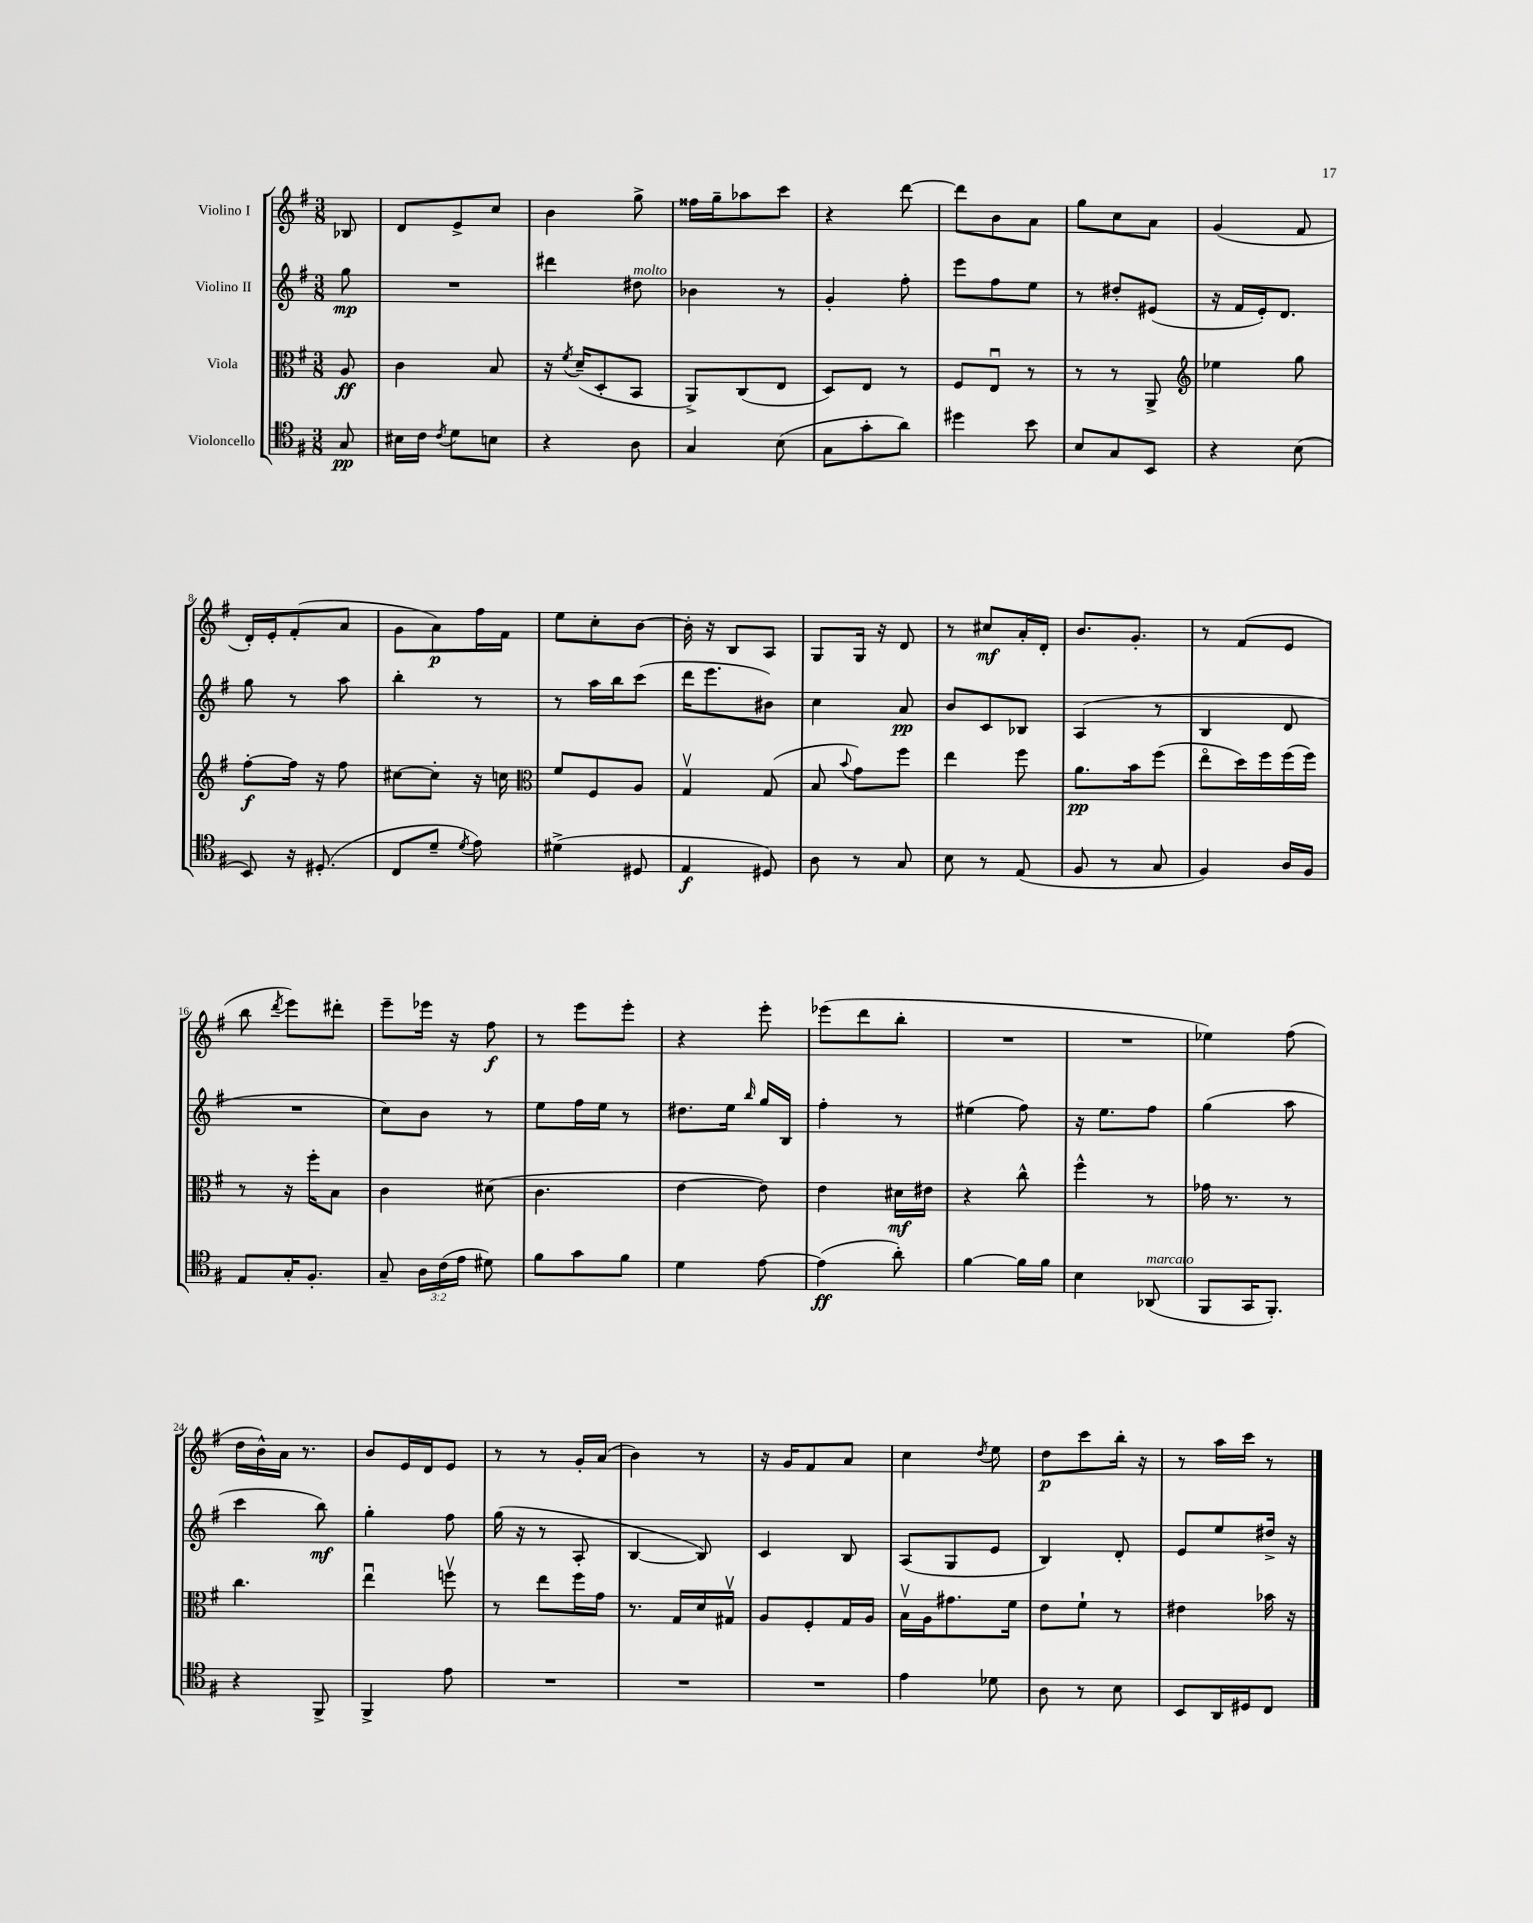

**kern	**dynam	**kern	**dynam	**kern	**dynam	**kern	**dynam
*part4	*part4	*part3	*part3	*part2	*part2	*part1	*part1
*staff4	*staff4	*staff3	*staff3	*staff2	*staff2	*staff1	*staff1
*I"Violoncello	*	*I"Viola	*	*I"Violino II	*	*I"Violino I	*
*clefC4	*	*clefC3	*	*clefG2	*	*clefG2	*
*k[f#]	*	*k[f#]	*	*k[f#]	*	*k[f#]	*
*M3/8	*	*M3/8	*	*M3/8	*	*M3/8	*
=	=	=	=	=	=	=	=
8G/	pp	8A/	ff	8gg\	mp	8B-X/	.
=1	=1	=1	=1	=1	=1	=1	=1
16B#X\LL	.	4c\	.	4.r	.	8d/L	.
16c\JJ	.	.	.	.	.	.	.
8qc/	.	.	.	.	.	.	.
8d\L	.	.	.	.	.	8e^/	.
8Bn\J	.	8B/	.	.	.	8cc/J	.
=2	=2	=2	=2	=2	=2	=2	=2
4r	.	16r	.	4ddd#X\	.	4b\	.
.	.	8qf#/	.	.	.	.	.
.	.	(16d~/KL	.	.	.	.	.
.	.	8D'/	.	.	.	.	.
!	!	!	!	!LO:TX:a:i:t=molto	!	!	!
8A\	.	8BB/J	.	8dd#X\	.	8gg^\	.
=3	=3	=3	=3	=3	=3	=3	=3
4G/	.	8AA^/L)	.	4b-X\	.	16ff##X\LL	.
.	.	.	.	.	.	16gg~\J	.
.	.	(8C/	.	.	.	8aa-X\	.
(8B\	.	8E/J	.	8r	.	8ccc\J	.
=4	=4	=4	=4	=4	=4	=4	=4
8G\L	.	8D/L)	.	4g'/	.	4r	.
8g'\	.	8E/J	.	.	.	.	.
8a\J)	.	8r	.	8ff#'\	.	[8ddd\	.
=5	=5	=5	=5	=5	=5	=5	=5
4dd#X\	.	8F#/L	.	8eee\L	.	8ddd\L]	.
.	.	8Eu/J	.	8ff#\	.	8b\	.
8b\	.	8r	.	8ee\J	.	8a\J	.
=6	=6	=6	=6	=6	=6	=6	=6
8B/L	.	8r	.	8r	.	8gg\L	.
8G/	.	8r	.	8dd#X'/L	.	8cc\	.
8BB/J	.	8AA^/	.	(8e#X/J	.	8a\J	.
=7	=7	=7	=7	=7	=7	=7	=7
*	*	*clefG2	*	*	*	*	*
4r	.	4ee-X\	.	16r	.	(4g/	.
.	.	.	.	16f#/LL	.	.	.
.	.	.	.	16e'/J)	.	.	.
.	.	.	.	8.d/J	.	.	.
(8B\	.	8gg\	.	.	.	8f#/	.
!!LO:LB:g=z
=8	=8	=8	=8	=8	=8	=8	=8
8BB/)	.	[8ff#'\L	f	8gg\	.	16d'/LL)	.
.	.	.	.	.	.	16e'/J	.
16r	.	16ff#\Jk]	.	8r	.	(8f#'/	.
(8.D#X'/	.	16r	.	.	.	.	.
.	.	8ff#\	.	8aa\	.	8a/J	.
=9	=9	=9	=9	=9	=9	=9	=9
8C/L	.	[8cc#X\L	.	4bb'\	.	8g\L	.
8d~/J	.	8cc#'\J]	.	.	.	8a\)	p
8qd/	.	.	.	.	.	.	.
8e\)	.	16r	.	8r	.	16ff#\L	.
.	.	16ccn\	.	.	.	16f#\JJ	.
=10	=10	=10	=10	=10	=10	=10	=10
*	*	*clefC3	*	*	*	*	*
(4d#X^\	.	8f#/L	.	8r	.	8ee\L	.
.	.	8F#/	.	16aa\LL	.	8cc'\	.
.	.	.	.	16bb\J	.	.	.
8D#X/	.	8A/J	.	(8ccc\J	.	[8b\J	.
=11	=11	=11	=11	=11	=11	=11	=11
4E/	f	4Gv/	.	16ddd\KL	.	16b'\]	.
.	.	.	.	8.eee\	.	16r	.
.	.	.	.	.	.	8B/L	.
8D#X/)	.	(8G/	.	8b#X\J)	.	8A/J	.
=12	=12	=12	=12	=12	=12	=12	=12
8A\	.	8B/	.	4cc\	.	8G/L	.
.	.	8qqb/	.	.	.	.	.
8r	.	8g\L)	.	.	.	16G/Jk	.
.	.	.	.	.	.	16r	.
8G/	.	8ff#\J	.	8a/	pp	8d/	.
=13	=13	=13	=13	=13	=13	=13	=13
8B\	.	4ee\	.	8b/L	.	8r	.
8r	.	.	.	8c/	.	8cc#X/L	mf
(8E/	.	8ff#\	.	8B-X/J	.	16a'/L	.
.	.	.	.	.	.	16d'/JJ	.
=14	=14	=14	=14	=14	=14	=14	=14
8F#/	.	8.a\L	pp	(4A/	.	8.b/L	.
8r	.	.	.	.	.	.	.
.	.	16b\k	.	.	.	8.g'/J	.
8G/	.	(8ff#\J	.	8r	.	.	.
=15	=15	=15	=15	=15	=15	=15	=15
4F#/)	.	8ee\L	.	4B/	.	8r	.
.	.	16dd\L)	.	.	.	(8f#/L	.
.	.	16ff#\	.	.	.	.	.
16A/LL	.	(16ff#\	.	8d/	.	8e/J	.
16F#/JJ	.	16ff#\JJ)	.	.	.	.	.
!!LO:LB:g=z
=16	=16	=16	=16	=16	=16	=16	=16
8E/L	.	8r	.	4.r	.	8bb\	.
.	.	.	.	.	.	8qddd/	.
16G'/K	.	16r	.	.	.	8eee\L)	.
8.F#'/J	.	16ff#'\KL	.	.	.	.	.
.	.	8B\J	.	.	.	8ddd#X'\J	.
=17	=17	=17	=17	=17	=17	=17	=17
8G~/	.	4c\	.	8cc\L)	.	8eee~\L	.
24A\LL	.	.	.	8b\J	.	16eee-X\Jk	.
(24c\	.	.	.	.	.	.	.
.	.	.	.	.	.	16r	.
24e\JJ	.	.	.	.	.	.	.
8d#X\)	.	(8d#X\	.	8r	.	8ff#\	f
=18	=18	=18	=18	=18	=18	=18	=18
8f#\L	.	4.c\	.	8ee\L	.	8r	.
8g\	.	.	.	16ff#\L	.	8eee\L	.
.	.	.	.	16ee\JJ	.	.	.
8f#\J	.	.	.	8r	.	8eee'\J	.
=19	=19	=19	=19	=19	=19	=19	=19
4d\	.	[4e\	.	8.dd#X\L	.	4r	.
.	.	.	.	16ee\Jk	.	.	.
.	.	.	.	16qqbb/	.	.	.
[8e\	.	8e\])	.	16gg/LL	.	8eee'\	.
.	.	.	.	16B/JJ	.	.	.
=20	=20	=20	=20	=20	=20	=20	=20
(4e\]	ff	4e\	.	4ff#'\	.	(8eee-X\L	.
.	.	.	.	.	.	8ddd\	.
8a'\)	.	16d#X\LL	mf	8r	.	8bb'\J	.
.	.	16e#X\JJ	.	.	.	.	.
=21	=21	=21	=21	=21	=21	=21	=21
[4f#\	.	4r	.	(4ee#X\	.	4.r	.
16f#\LL]	.	8cc^^\	.	8ff#\)	.	.	.
16f#\JJ	.	.	.	.	.	.	.
=22	=22	=22	=22	=22	=22	=22	=22
4B\	.	4ff#^^\	.	16r	.	4.r	.
.	.	.	.	8.ee\L	.	.	.
!LO:TX:a:i:t=marcato	!	!	!	!	!	!	!
(8AA-X/	.	8r	.	8ff#\J	.	.	.
=23	=23	=23	=23	=23	=23	=23	=23
8FF#/L	.	16g-X\	.	(4gg\	.	4ee-X\)	.
.	.	8.r	.	.	.	.	.
16GG/K	.	.	.	.	.	.	.
8.FF#'/J)	.	.	.	.	.	.	.
.	.	8r	.	8aa\	.	(8ff#\	.
!!LO:LB:g=z
=24	=24	=24	=24	=24	=24	=24	=24
4r	.	4.cc\	.	4ccc\	.	16dd\LL	.
.	.	.	.	.	.	16b^^\)	.
.	.	.	.	.	.	16a\JJ	.
.	.	.	.	.	.	8.r	.
8FF#^/	.	.	.	8bb\)	mf	.	.
=25	=25	=25	=25	=25	=25	=25	=25
4FF#^/	.	4eeu\	.	4gg'\	.	8b/L	.
.	.	.	.	.	.	16e/L	.
.	.	.	.	.	.	16d/J	.
8e\	.	8ffnv\	.	8ff#\	.	8e/J	.
=26	=26	=26	=26	=26	=26	=26	=26
4.r	.	8r	.	(16gg\	.	8r	.
.	.	.	.	16r	.	.	.
.	.	8ee\L	.	8r	.	8r	.
.	.	16ff#\L	.	8A'/	.	16g'/LL	.
.	.	16g\JJ	.	.	.	(16a/JJ	.
=27	=27	=27	=27	=27	=27	=27	=27
4.r	.	8.r	.	[4B/	.	4b\)	.
.	.	16G/LL	.	.	.	.	.
.	.	16d/	.	8B/])	.	8r	.
.	.	16G#Xv/JJ	.	.	.	.	.
=28	=28	=28	=28	=28	=28	=28	=28
4.r	.	8A/L	.	4c/	.	16r	.
.	.	.	.	.	.	16g/KL	.
.	.	8F#'/	.	.	.	8f#/	.
.	.	16G/L	.	8B/	.	8a/J	.
.	.	16A/JJ	.	.	.	.	.
=29	=29	=29	=29	=29	=29	=29	=29
4e\	.	16Bv\LL	.	(8A/L	.	4cc\	.
.	.	16A\J	.	.	.	.	.
.	.	8.g#X\	.	8G/	.	.	.
.	.	.	.	.	.	8qdd/	.
8d-X\	.	.	.	8e/J	.	8ee\	.
.	.	16f#\Jk	.	.	.	.	.
=30	=30	=30	=30	=30	=30	=30	=30
8A\	.	8e\L	.	4B/)	.	8dd\L	p
8r	.	8f#`\J	.	.	.	8ccc\	.
8B\	.	8r	.	8d'/	.	16bb'\Jk	.
.	.	.	.	.	.	16r	.
=31	=31	=31	=31	=31	=31	=31	=31
8BB/L	.	4e#X\	.	8e/L	.	8r	.
16AA/L	.	.	.	8ee/	.	16aa\LL	.
16D#X/J	.	.	.	.	.	16ccc\JJ	.
8C/J	.	16b-X\	.	16dd#X^/Jk	.	8r	.
.	.	16r	.	16r	.	.	.
==	==	==	==	==	==	==	==
*-	*-	*-	*-	*-	*-	*-	*-
